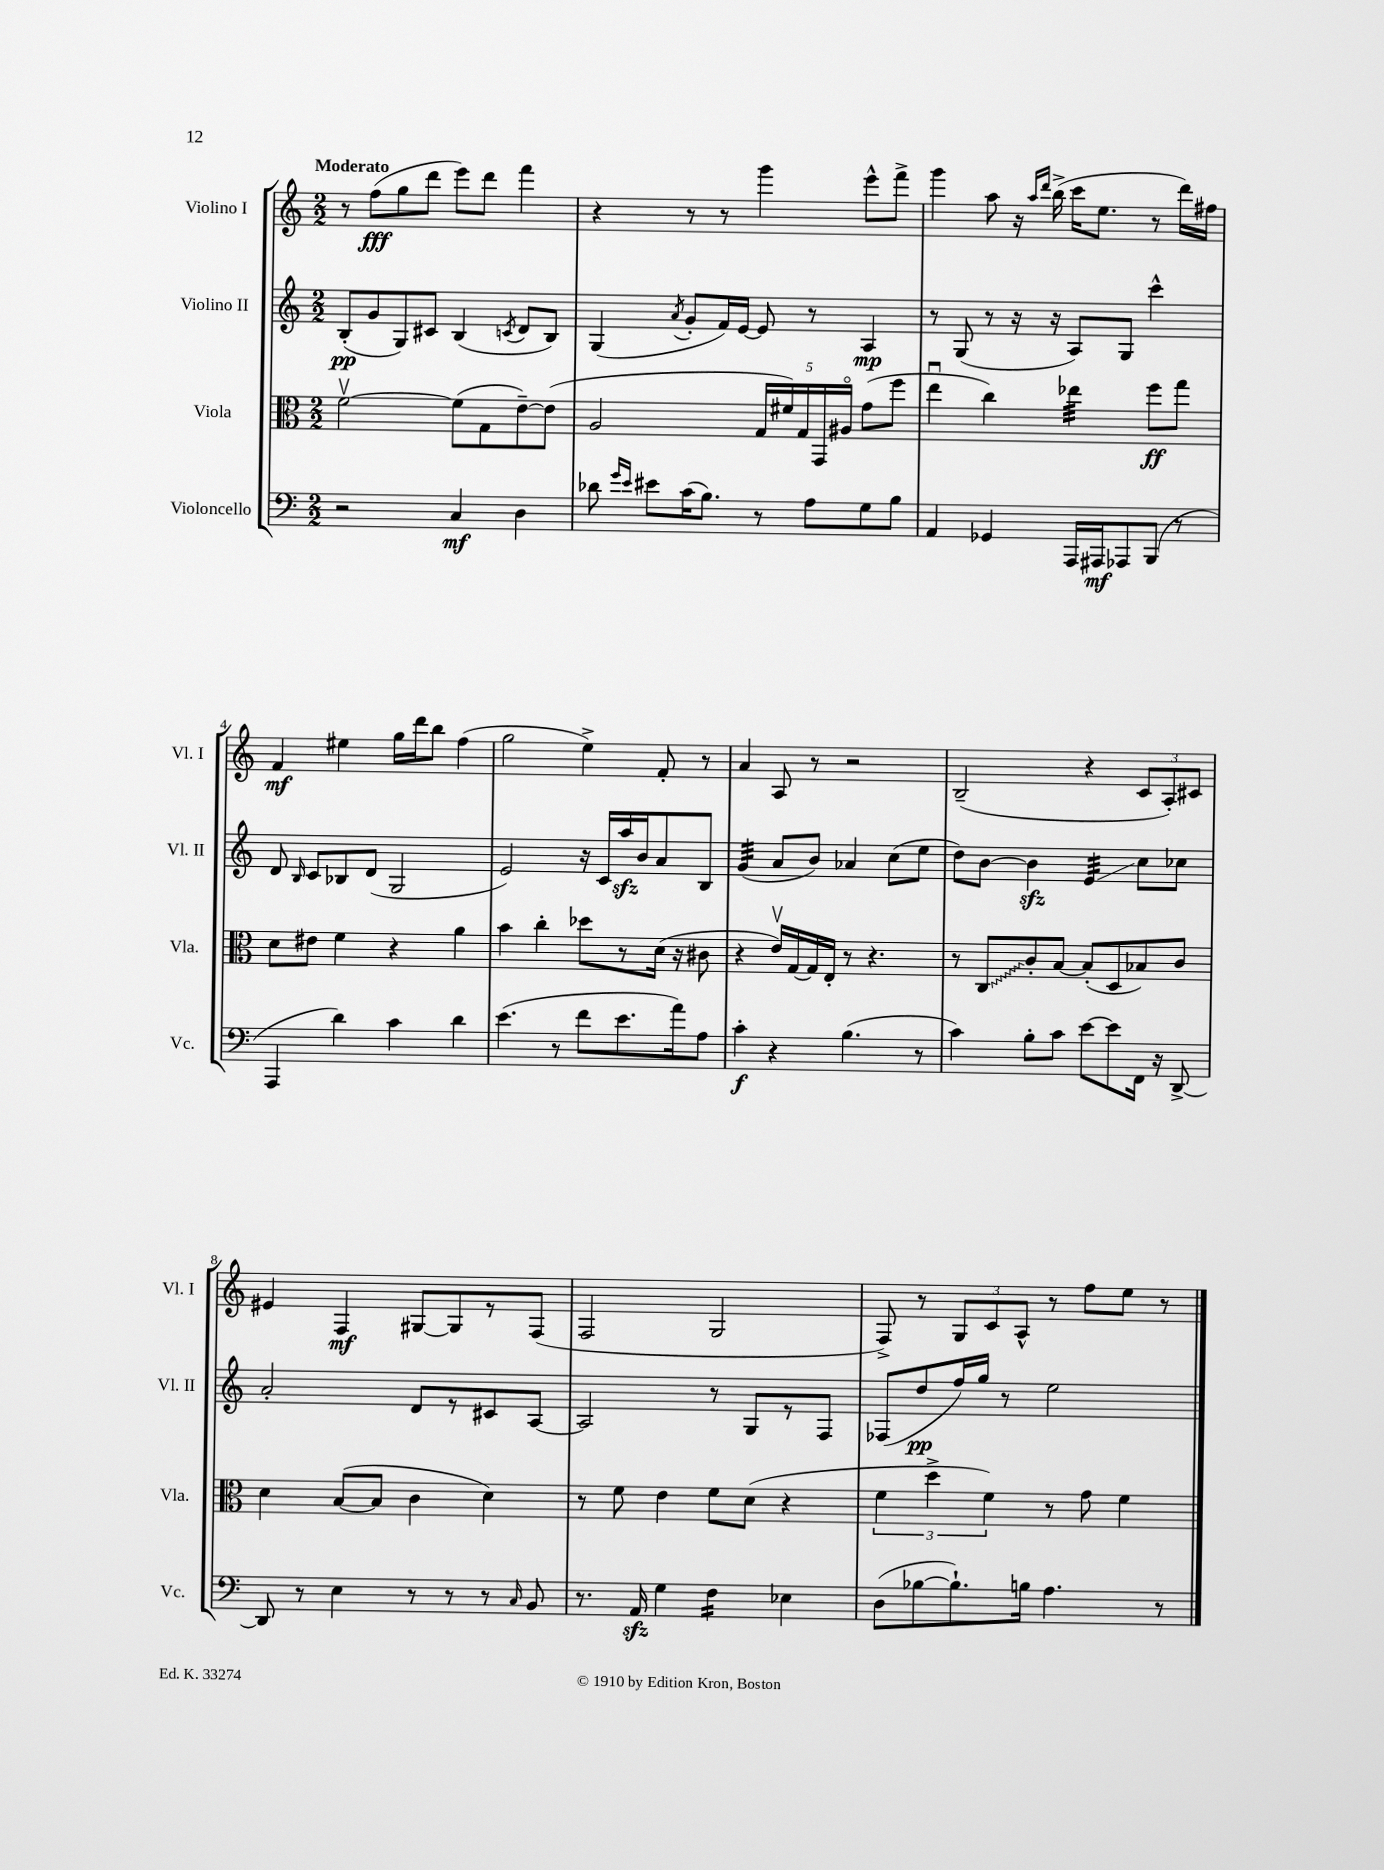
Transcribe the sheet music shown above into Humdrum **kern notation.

**kern	**kern	**kern	**kern
*staff4	*staff3	*staff2	*staff1
*clefF4	*clefC3	*clefG2	*clefG2
*k[]	*k[]	*k[]	*k[]
*M2/2	*M2/2	*M2/2	*M2/2
2r	[2fv	(8B'	8r
.	.	8g	(8ff
.	.	8G)	8gg
.	.	8c#	8ddd
4C	(8f]	(4B	8eee)
.	8G	.	8ddd
.	.	8qc	.
4D	[8e~)	8d	4fff
.	(8e]	8B)	.
=	=	=	=
8d-	2A	(4G	4r
16qqg	.	.	.
16qqe	.	.	.
8e#	.	.	.
.	.	8qa	.
(16c	.	8g'	8r
8.B)	.	.	.
.	.	16f)	8r
.	.	[16e	.
8r	20G	8e]	4ggg
.	20f#)	.	.
.	20G	.	.
8A	.	8r	.
.	20GG	.	.
.	20A#o	.	.
8G	(8g	4A	8eee^^
8B	8ff	.	8fff^
=	=	=	=
4AA	4eeu	8r	4ggg
.	.	(8G	.
4GG-	4cc)	8r	8aa
.	.	16r	16r
.	.	.	16qqaa
.	.	.	16qqddd
.	.	16r	(16bb^
16AAA	4ee-	8A)	16ccc
16AAA#	.	.	8.ee
8AAA-	.	8G	.
(8BBB	8ff	4ccc^^	8r
8r	8gg	.	16ddd)
.	.	.	16ff#
=	=	=	=
4AAA	8d	8d	4f
.	.	16qqB	.
.	8e#	8c	.
4d)	4f	8B-	4ee#
.	.	(8d	.
4c	4r	2G	16gg
.	.	.	16ddd
.	.	.	8bb
4d	4a	.	(4ff
=	=	=	=
(4.e	4b	2e)	2gg
.	4cc'	.	.
8r	.	.	.
8f	8dd-	16r	4ee^)
.	.	16c	.
8.e	8r	16aa	.
.	.	16b	.
.	(16d	8a	8f'
16a)	16r	.	.
8A	8c#	8B	8r
=	=	=	=
4c'	4r	(4g	4a
4r	16ev)	8a	8A
.	[16G	.	.
.	16G]	8b)	8r
.	16E'	.	.
(4.B	8r	4a-	2r
.	4.r	.	.
.	.	(8cc	.
8r	.	8ee	.
=	=	=	=
4c)	8r	8dd)	(2B~
.	8C	[8b	.
8B'	8c'	4b]	.
8c	[8B	.	.
[8e	(8B']	4e	4r
8e]	8D	.	.
16FF	8B-)	8cc	12c
16r	.	.	.
.	.	.	12A')
[8DD^	8c	8cc-	.
.	.	.	12c#
=	=	=	=
8DD]	4d	2a'	4e#
8r	.	.	.
4E	([8B	.	4F
.	8B]	.	.
8r	4c	8d	[8G#
8r	.	8r	8G#]
8r	4d)	8c#	8r
16qqC	.	.	.
8BB	.	[8A	(8F
=	=	=	=
8.r	8r	2A]	2F
.	8f	.	.
16AA	.	.	.
4G	4e	.	.
4F	8f	8r	2G
.	(8d	8G	.
4E-	4r	8r	.
.	.	8F	.
=	=	=	=
(8D	6f	(8F-	8F^)
[8B-	.	8dd	8r
.	6dd^	.	.
8.B-`])	.	16ff)	12G
.	.	16gg	.
.	6f)	.	12c
.	.	8r	.
.	.	.	12A^^
16B	.	.	.
4.A	8r	2ee	8r
.	8g	.	8ff
.	4f	.	8ee
8r	.	.	8r
==	==	==	==
*-	*-	*-	*-
